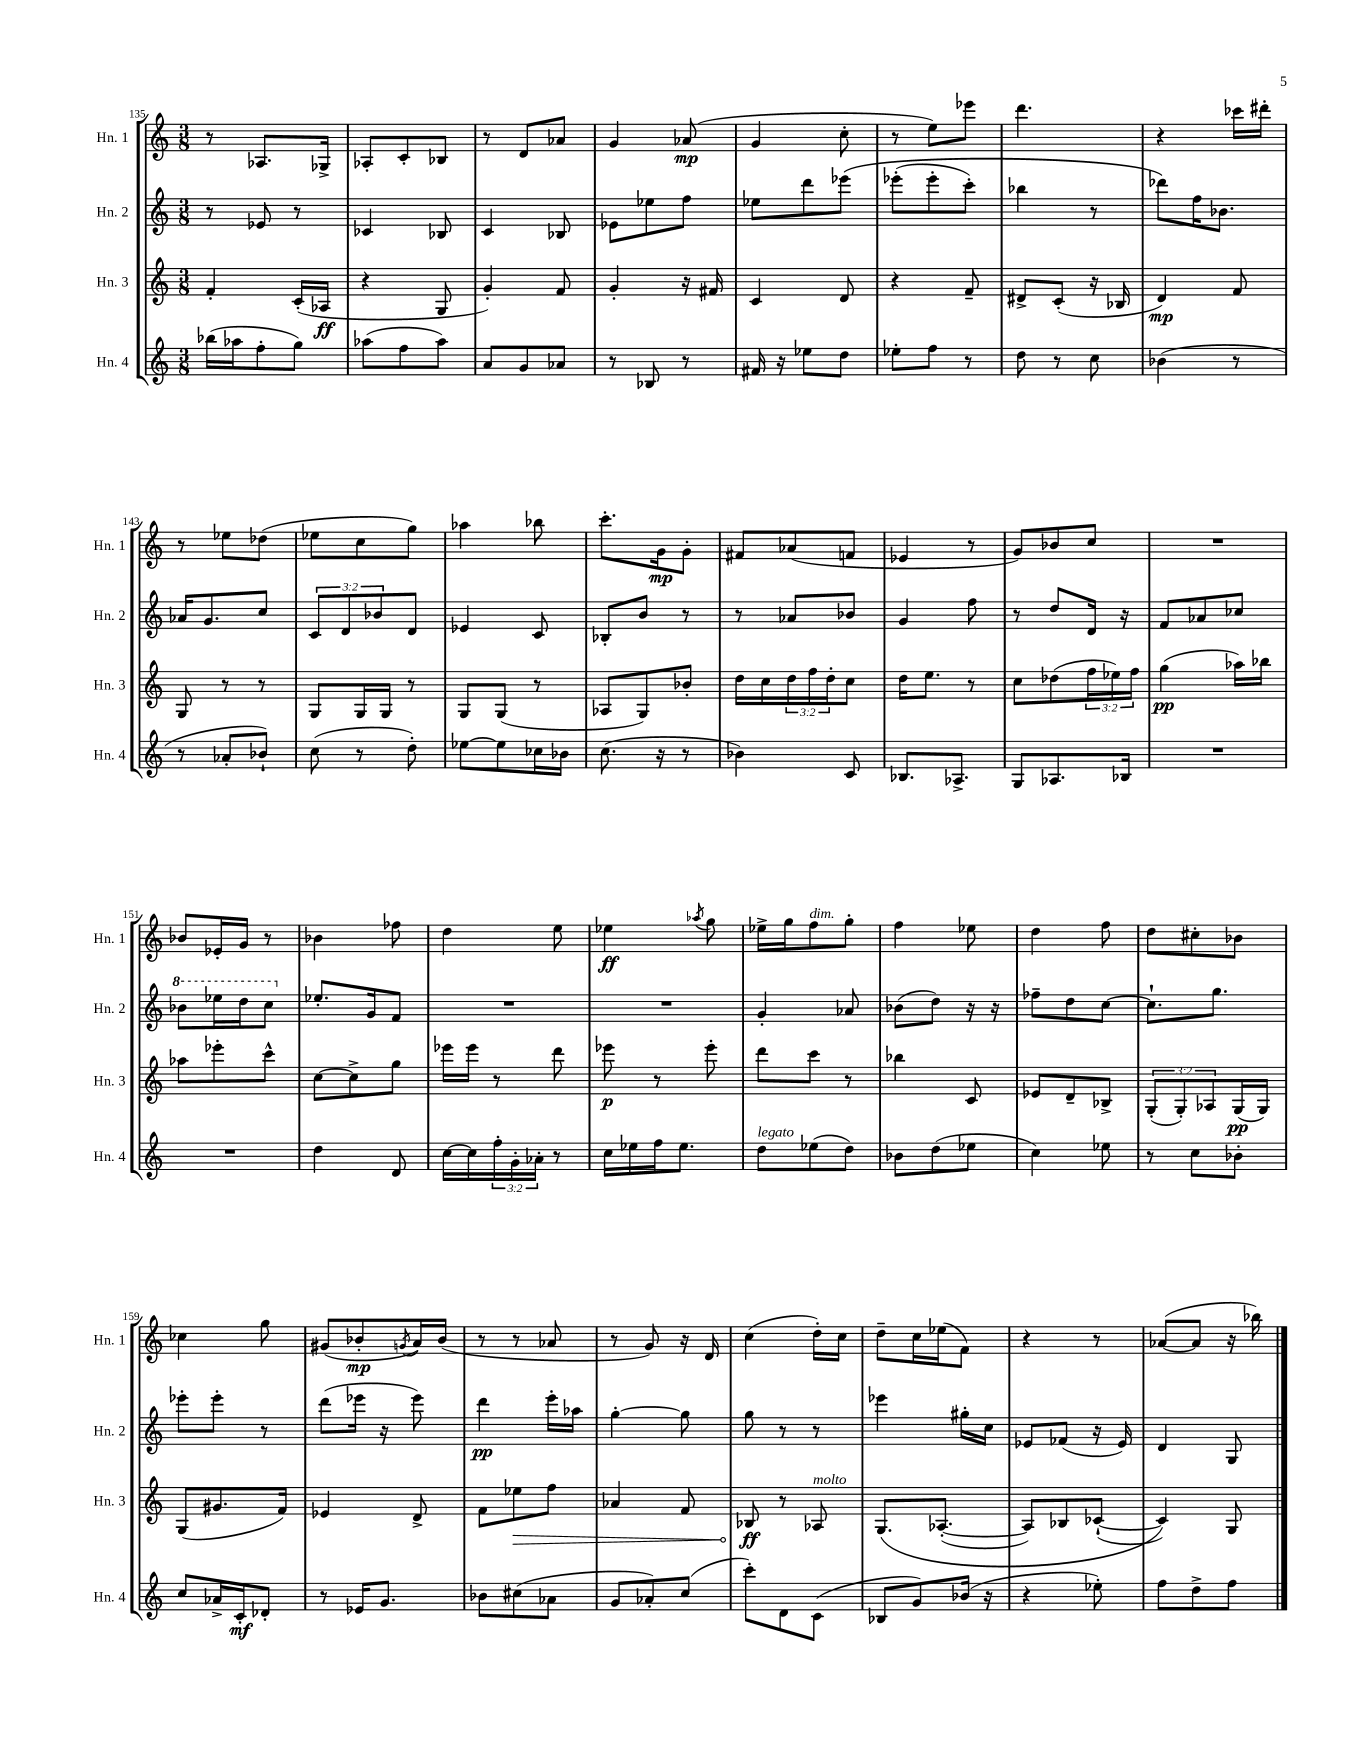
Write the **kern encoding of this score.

**kern	**dynam	**kern	**dynam	**kern	**dynam	**kern	**dynam
*part4	*part4	*part3	*part3	*part2	*part2	*part1	*part1
*staff4	*staff4	*staff3	*staff3	*staff2	*staff2	*staff1	*staff1
*I"Hn. 4	*	*I"Hn. 3	*	*I"Hn. 2	*	*I"Hn. 1	*
*I'Hn. 4	*	*I'Hn. 3	*	*I'Hn. 2	*	*I'Hn. 1	*
*clefG2	*	*clefG2	*	*clefG2	*	*clefG2	*
*k[]	*	*k[]	*	*k[]	*	*k[]	*
*M3/8	*	*M3/8	*	*M3/8	*	*M3/8	*
=135	=135	=135	=135	=135	=135	=135	=135
(16bb-X\LL	.	4f'/	.	8r	.	8r	.
16aa-X\J	.	.	.	.	.	.	.
8ff'\	.	.	.	8e-X/	.	8.A-X/L	.
8gg\J)	.	(16c'/LL	.	8r	.	.	.
.	.	16A-X/JJ	ff	.	.	16G-X^/Jk	.
=136	=136	=136	=136	=136	=136	=136	=136
(8aa-X\L	.	4r	.	4c-X/	.	8A-X'/L	.
8ff\	.	.	.	.	.	8c'/	.
8aa-\J)	.	8G/	.	8B-X/	.	8B-X/J	.
=137	=137	=137	=137	=137	=137	=137	=137
8a/L	.	4g'/)	.	4c/	.	8r	.
8g/	.	.	.	.	.	8d/L	.
8a-X/J	.	8f/	.	8B-X/	.	8a-X/J	.
=138	=138	=138	=138	=138	=138	=138	=138
8r	.	4g'/	.	8e-X\L	.	4g/	.
8B-X/	.	.	.	8ee-X\	.	.	.
8r	.	16r	.	8ff\J	.	(8a-X/	mp
.	.	16f#X/	.	.	.	.	.
=139	=139	=139	=139	=139	=139	=139	=139
16f#X/	.	4c/	.	8ee-X\L	.	4g/	.
16r	.	.	.	.	.	.	.
8ee-X\L	.	.	.	8ddd\	.	.	.
8dd\J	.	8d/	.	(8eee-X\J	.	8cc'\	.
=140	=140	=140	=140	=140	=140	=140	=140
8ee-X'\L	.	4r	.	(8eee-X'\L	.	8r	.
8ff\J	.	.	.	8eee-'\	.	8ee\L)	.
8r	.	8f~/	.	8ccc'\J)	.	8eee-X\J	.
=141	=141	=141	=141	=141	=141	=141	=141
8dd\	.	8d#X^/L	.	4bb-X\	.	4.ddd\	.
8r	.	(8c'/J	.	.	.	.	.
8cc\	.	16r	.	8r	.	.	.
.	.	16B-X/	.	.	.	.	.
=142	=142	=142	=142	=142	=142	=142	=142
(4b-X\	.	4d/)	mp	8ddd-X\L)	.	4r	.
.	.	.	.	16ff\K	.	.	.
.	.	.	.	8.b-X\J	.	.	.
8r	.	8f/	.	.	.	16ccc-X\LL	.
.	.	.	.	.	.	16ddd#X'\JJ	.
!!LO:LB:g=z
=143	=143	=143	=143	=143	=143	=143	=143
8r	.	8G/	.	16a-X/KL	.	8r	.
.	.	.	.	8.g/	.	.	.
8a-X'/L	.	8r	.	.	.	8ee-X\L	.
8b-X`/J)	.	8r	.	8cc/J	.	(8dd-X\J	.
=144	=144	=144	=144	=144	=144	=144	=144
(8cc\	.	8G/L	.	12c/L	.	8ee-X\L	.
.	.	.	.	12d/	.	.	.
8r	.	16G/L	.	.	.	8cc\	.
.	.	.	.	12b-X/	.	.	.
.	.	16G/JJ	.	.	.	.	.
8dd'\)	.	8r	.	8d/J	.	8gg\J)	.
=145	=145	=145	=145	=145	=145	=145	=145
[8ee-X\L	.	8G/L	.	4e-X/	.	4aa-X\	.
8ee-\]	.	(8G/J	.	.	.	.	.
16cc-X\L	.	8r	.	8c/	.	8bb-X\	.
16b-X\JJ	.	.	.	.	.	.	.
=146	=146	=146	=146	=146	=146	=146	=146
(8.cc\	.	8A-X/L	.	8B-X'/L	.	8.ccc'\L	.
.	.	8G/)	.	8b/J	.	.	.
16r	.	.	.	.	.	16g\k	mp
8r	.	8b-X'/J	.	8r	.	8g'\J	.
=147	=147	=147	=147	=147	=147	=147	=147
4b-X\)	.	16dd\LL	.	8r	.	8f#X/L	.
.	.	16cc\	.	.	.	.	.
.	.	24dd\	.	8a-X/L	.	(8a-X/	.
.	.	24ff\	.	.	.	.	.
.	.	24dd'\J	.	.	.	.	.
8c/	.	8cc\J	.	8b-X/J	.	8fn/J	.
=148	=148	=148	=148	=148	=148	=148	=148
8.B-X/L	.	16dd\KL	.	4g/	.	4e-X/	.
.	.	8.ee\J	.	.	.	.	.
8.A-X^/J	.	.	.	.	.	.	.
.	.	8r	.	8ff\	.	8r	.
=149	=149	=149	=149	=149	=149	=149	=149
8G/L	.	8cc\L	.	8r	.	8g/L)	.
8.A-X/	.	(8dd-X\	.	8dd/L	.	8b-X/	.
.	.	24ff\L	.	16d/Jk	.	8cc/J	.
.	.	24ee-X\)	.	.	.	.	.
16B-X/Jk	.	.	.	16r	.	.	.
.	.	24ff\JJ	.	.	.	.	.
=150	=150	=150	=150	=150	=150	=150	=150
4.r	.	(4gg\	pp	8f/L	.	4.r	.
.	.	.	.	8a-X/	.	.	.
.	.	16aa-X\LL)	.	8cc-X/J	.	.	.
.	.	16bb-X\JJ	.	.	.	.	.
!!LO:LB:g=z
=151	=151	=151	=151	=151	=151	=151	=151
*	*	*	*	*8va	*	*	*
4.r	.	8aa-X\L	.	8bb-X\L	.	8b-X/L	.
.	.	8eee-X'\	.	16eee-X\L	.	16e-X'/L	.
.	.	.	.	16ddd\J	.	16g/JJ	.
.	.	8ccc^^\J	.	8ccc\J	.	8r	.
=152	=152	=152	=152	=152	=152	=152	=152
*	*	*	*	*X8va	*	*	*
4dd\	.	[8cc\L	.	8.ee-X'/L	.	4b-X\	.
.	.	8cc^\]	.	.	.	.	.
.	.	.	.	16g/k	.	.	.
8d/	.	8gg\J	.	8f/J	.	8ff-X\	.
=153	=153	=153	=153	=153	=153	=153	=153
[16cc\LL	.	16eee-X\LL	.	4.r	.	4dd\	.
16cc\]	.	16eee-\JJ	.	.	.	.	.
24ff'\	.	8r	.	.	.	.	.
24g'\	.	.	.	.	.	.	.
24a-X'\JJ	.	.	.	.	.	.	.
8r	.	8ddd\	.	.	.	8ee\	.
=154	=154	=154	=154	=154	=154	=154	=154
16cc\LL	.	8eee-X\	p	4.r	.	4ee-X\	ff
16ee-X\	.	.	.	.	.	.	.
16ff\J	.	8r	.	.	.	.	.
8.ee-\J	.	.	.	.	.	.	.
.	.	.	.	.	.	8qaa-X/	.
.	.	8eee-'\	.	.	.	8gg\	.
=155	=155	=155	=155	=155	=155	=155	=155
!LO:TX:a:i:t=legato	!	!	!	!	!	!	!
8dd\L	.	8ddd\L	.	4g'/	.	16ee-X^\LL	.
.	.	.	.	.	.	16gg\J	.
!	!	!	!	!	!	!LO:TX:a:i:t=dim.	!
(8ee-X\	.	8ccc\J	.	.	.	8ff\	.
8dd\J)	.	8r	.	8a-X/	.	8gg'\J	.
=156	=156	=156	=156	=156	=156	=156	=156
8b-X\L	.	4bb-X\	.	(8b-X\L	.	4ff\	.
(8dd\	.	.	.	8dd\J)	.	.	.
8ee-X\J	.	8c/	.	16r	.	8ee-X\	.
.	.	.	.	16r	.	.	.
=157	=157	=157	=157	=157	=157	=157	=157
4cc\)	.	8e-X/L	.	8ff-X~\L	.	4dd\	.
.	.	8d~/	.	8dd\	.	.	.
8ee-X\	.	8B-X^/J	.	[8cc\J	.	8ff\	.
=158	=158	=158	=158	=158	=158	=158	=158
8r	.	(12G'/L	.	8.cc`\L]	.	8dd\L	.
.	.	12G'/)	.	.	.	.	.
8cc\L	.	.	.	.	.	8cc#X'\	.
.	.	12A-X/	.	.	.	.	.
.	.	.	.	8.gg\J	.	.	.
8b-X'\J	.	(16G/L	pp	.	.	8b-X\J	.
.	.	16G/JJ)	.	.	.	.	.
!!LO:LB:g=z
=159	=159	=159	=159	=159	=159	=159	=159
8cc/L	.	(8G/L	.	8eee-X'\L	.	4cc-X\	.
16a-X^/L	.	8.g#X/	.	8eee-'\J	.	.	.
16c'/J	mf	.	.	.	.	.	.
8d-X'/J	.	.	.	8r	.	8gg\	.
.	.	16f/Jk)	.	.	.	.	.
=160	=160	=160	=160	=160	=160	=160	=160
8r	.	4e-X/	.	(8ddd\L	.	(8g#X/L	.
16e-X/KL	.	.	.	16eee-X\Jk	.	8b-X'/	mp
8.g/J	.	.	.	16r	.	.	.
.	.	.	.	.	.	8qgn/	.
.	.	8d^/	.	8eee-\)	.	16a/L)	.
.	.	.	.	.	.	(16b-/JJ	.
=161	=161	=161	=161	=161	=161	=161	=161
8b-X\L	.	8f\L	.	4ddd\	pp	8r	.
!	!	!	!LO:HP:b	!	!	!	!
(8cc#X\	.	8ee-X\	>	.	.	8r	.
8a-X\J	.	8ff\J	.	16eee'\LL	.	8a-X/	.
.	.	.	.	16aa-X\JJ	.	.	.
=162	=162	=162	=162	=162	=162	=162	=162
8g/L	.	4a-X/	.	[4gg'\	.	8r	.
8a-X'/)	.	.	.	.	.	8g/)	.
(8cc/J	.	8f/	.	8gg\]	.	16r	.
.	.	.	.	.	.	16d/	.
=163	=163	=163	=163	=163	=163	=163	=163
8ccc'\L)	.	8B-X/	ff	8gg\	.	(4cc\	.
8d\	.	8r	]	8r	.	.	.
!	!	!LO:TX:a:i:t=molto	!	!	!	!	!
(8c\J	.	8A-X/	.	8r	.	16dd'\LL)	.
.	.	.	.	.	.	16cc\JJ	.
=164	=164	=164	=164	=164	=164	=164	=164
8B-X/L	.	(8.G/L	.	4eee-X\	.	8dd~\L	.
8g/)	.	.	.	.	.	16cc\L	.
.	.	([8.A-X'/J	.	.	.	(16ee-X\J	.
(16b-X/Jk	.	.	.	16gg#X'\LL	.	8f\J)	.
16r	.	.	.	16cc\JJ	.	.	.
=165	=165	=165	=165	=165	=165	=165	=165
4r	.	8A-/L])	.	8e-X/L	.	4r	.
.	.	8B-X/	.	(8f-X/J	.	.	.
8ee-X'\)	.	([8c-X`/J	.	16r	.	8r	.
.	.	.	.	16e-/)	.	.	.
=166	=166	=166	=166	=166	=166	=166	=166
8ff\L	.	4c-/]))	.	4d/	.	([8a-X/L	.
8dd^\	.	.	.	.	.	8a-/J]	.
8ff\J	.	8G/	.	8G/	.	16r	.
.	.	.	.	.	.	16bb-X\)	.
==	==	==	==	==	==	==	==
*-	*-	*-	*-	*-	*-	*-	*-
